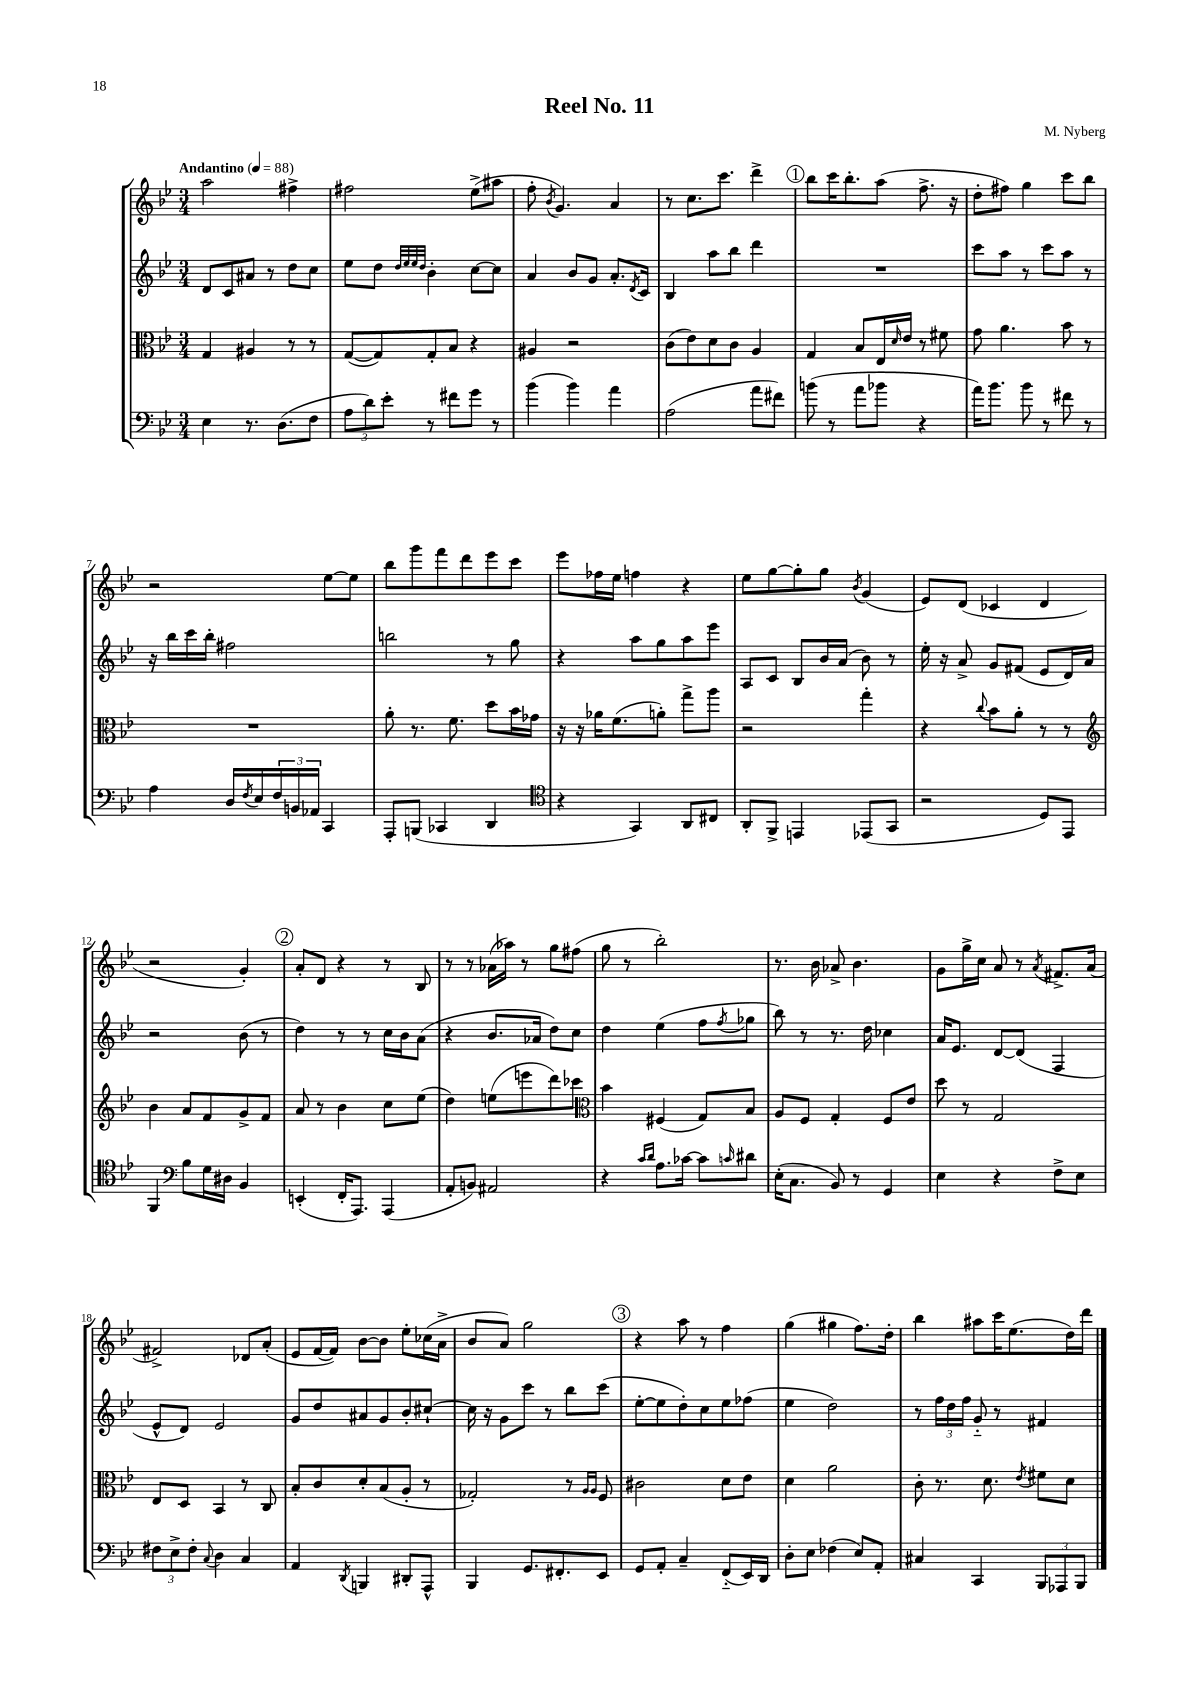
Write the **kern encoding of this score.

**kern	**kern	**kern	**kern
*staff4	*staff3	*staff2	*staff1
*clefF4	*clefC3	*clefG2	*clefG2
*k[b-e-]	*k[b-e-]	*k[b-e-]	*k[b-e-]
*M3/4	*M3/4	*M3/4	*M3/4
*MM88	*MM88	*MM88	*MM88
4E-	4G	8d	2aa
.	.	8c	.
8.r	4A#	8a#	.
.	.	8r	.
(8.D	.	.	.
.	8r	8dd	4ff#^
8F	8r	8cc	.
=	=	=	=
12A	([8G	8ee-	2ff#
12d)	.	.	.
.	8G])	8dd	.
12e-'	.	.	.
.	.	32qqdd	.
.	.	32qqee-	.
.	.	32qqee-	.
.	.	32qqdd	.
8r	8G'	4b-'	.
8f#	8B-	.	.
8g	4r	[8cc	(8ee-^
8r	.	8cc]	8aa#
=	=	=	=
(4b-	4A#	4a	8ff'
.	.	.	8qb-
.	.	.	4.g)
4b-)	2r	8b-	.
.	.	8g	.
4a	.	8.a'	4a
.	.	8qd	.
.	.	16c	.
=	=	=	=
(2A	(8c	4B-	8r
.	8e-)	.	8.cc
.	8d	8aa	.
.	.	.	8.ccc
.	8c	8bb-	.
8a	4A	4ddd	4ddd^
8f#)	.	.	.
=	=	=	=
(8b	4G	2.r	8bb-
8r	.	.	16ccc
.	.	.	8.bb-'
8a	8B-	.	.
8b-	16E-	.	(8aa
.	16qqd	.	.
.	16e-	.	.
4r	8r	.	8.ff^
.	8f#	.	.
.	.	.	16r
=	=	=	=
16a)	8g	8ccc	8dd'
8.b-	.	.	.
.	4.a	8aa	8ff#)
8b-	.	8r	4gg
8r	.	8ccc	.
8f#	8b-	8aa	8ccc
8r	8r	8r	8bb-
=	=	=	=
4A	2.r	16r	2r
.	.	16bb-	.
.	.	16ccc	.
.	.	16bb-'	.
16D	.	2ff#	.
8qF	.	.	.
16E-	.	.	.
24F	.	.	.
24BB	.	.	.
24AA-	.	.	.
4CC	.	.	[8ee-
.	.	.	8ee-]
=	=	=	=
8AAA'	8a'	2bb	8bb-
(8BBB	8.r	.	8ggg
4CC-	.	.	8fff
.	8.f	.	.
.	.	.	8ddd
4DD	8dd	8r	8eee-
.	16b-	8gg	8ccc
.	16g-	.	.
=	=	=	=
*clefC4	*	*	*
4r	16r	4r	8eee-
.	16r	.	.
.	16a-	.	16ff-
.	(8.f	.	16ee-
4GG)	.	8aa	4ff
.	8a')	8gg	.
8AA	8gg^	8aa	4r
8C#	8aa	8eee-	.
=	=	=	=
8AA'	2r	8A	8ee-
8FF^	.	8c	[8gg
4EE	.	8B-	8gg']
.	.	16b-	8gg
.	.	(16a	.
.	.	.	8qb-
(8EE-	4gg'	8b-)	(4g
8GG	.	8r	.
=	=	=	=
2r	4r	16ee-'	8e-)
.	.	16r	.
.	.	8a^	(8d
.	8qqcc	.	.
.	8b-	8g	4c-
.	8a'	(8f#	.
8D)	8r	8e-	4d
8EE-	8r	16d)	.
.	.	16a	.
=	=	=	=
*	*clefG2	*	*
4FF	4b-	2r	2r
*clefF4	*	*	*
8B-	8a	.	.
16G	8f	.	.
16D#	.	.	.
4BB-	8g^	(8b-	4g')
.	8f	8r	.
=	=	=	=
(4EE'	8a	4dd)	8a'
.	8r	.	8d
16FF'	4b-	8r	4r
8.AAA)	.	.	.
.	.	8r	.
(4AAA	8cc	16cc	8r
.	.	16b-	.
.	(8ee-	(8a	8B-
=	=	=	=
8AA'	4dd)	4r	8r
8BB)	.	.	8r
2AA#	(8ee	8.b-	(16a-
.	.	.	16aa-)
.	8eee	.	8r
.	.	16a-	.
.	8ddd)	8dd)	8gg
.	8ccc-	8cc	(8ff#
=	=	=	=
*	*clefC3	*	*
4r	4b-	4dd	8gg
.	.	.	8r
16qqc	.	.	.
16qqd	.	.	.
8.A	(4F#	(4ee-	2bb-')
[16c-	.	.	.
8c-]	8G)	8ff	.
16qqc	.	8qff	.
8d#	8B-	8gg-	.
=	=	=	=
(16E-'	8A	8bb-)	8.r
8.C	.	.	.
.	8F	8r	.
.	.	.	16b-
8BB-)	4G'	8.r	8a-^
8r	.	.	4.b-
.	.	16dd	.
4GG	8F	4cc-	.
.	8e-	.	.
=	=	=	=
4E-	8dd	16a	8g
.	.	8.e-	.
.	8r	.	16gg^
.	.	.	16cc
4r	2G	[8d	8a
.	.	(8d]	8r
.	.	.	8qa
8F^	.	4F	8.f#^
8E-	.	.	.
.	.	.	(16a
=	=	=	=
12F#	8E-	8e-^^	2f#^)
12E-^	.	.	.
.	8D	8d)	.
12F#'	.	.	.
8qqC	.	.	.
4D	4BB-	2e-	.
4C	8r	.	8d-
.	8C	.	(8a'
=	=	=	=
4AA	8B-'	8g	8e-
.	8c	8dd	[16f
.	.	.	16f])
8qDD	.	.	.
4BBB	8d'	8a#	[8b-
.	(8B-	8g	8b-]
8DD#'	8A'	8b-'	8ee-'
8AAA^^	8r	[8cc#`	(16cc-
.	.	.	16a^
=	=	=	=
4BBB-	2G-')	16cc#]	8b-
.	.	16r	.
.	.	8g	8a)
8.GG	.	8ccc	2gg
.	.	8r	.
8.FF#'	.	.	.
.	8r	8bb-	.
.	16qqA	.	.
.	16qqA	.	.
8EE-	8F	(8ccc	.
=	=	=	=
8GG	2c#	[8ee-'	4r
8AA'	.	8ee-]	.
4C~	.	8dd')	8aa
.	.	8cc	8r
(8FF'~	8d	8ee-	4ff
16EE-)	8e-	(8ff-	.
16DD	.	.	.
=	=	=	=
8D'	4d	4ee-	(4gg
8E-	.	.	.
(4F-	2a	2dd)	4gg#
8E-)	.	.	8.ff)
8AA'	.	.	.
.	.	.	16dd'
=	=	=	=
4C#	8c'	8r	4bb-
.	8.r	24ff	.
.	.	24dd	.
.	.	24ff	.
4CC	.	8g'~	8aa#
.	8.d	.	.
.	.	8r	16ccc
.	.	.	(8.ee-
.	8qe-	.	.
12BBB-	8f#	4f#	.
12AAA-	.	.	.
.	8d	.	16dd)
12BBB-	.	.	.
.	.	.	16ddd
==	==	==	==
*-	*-	*-	*-
